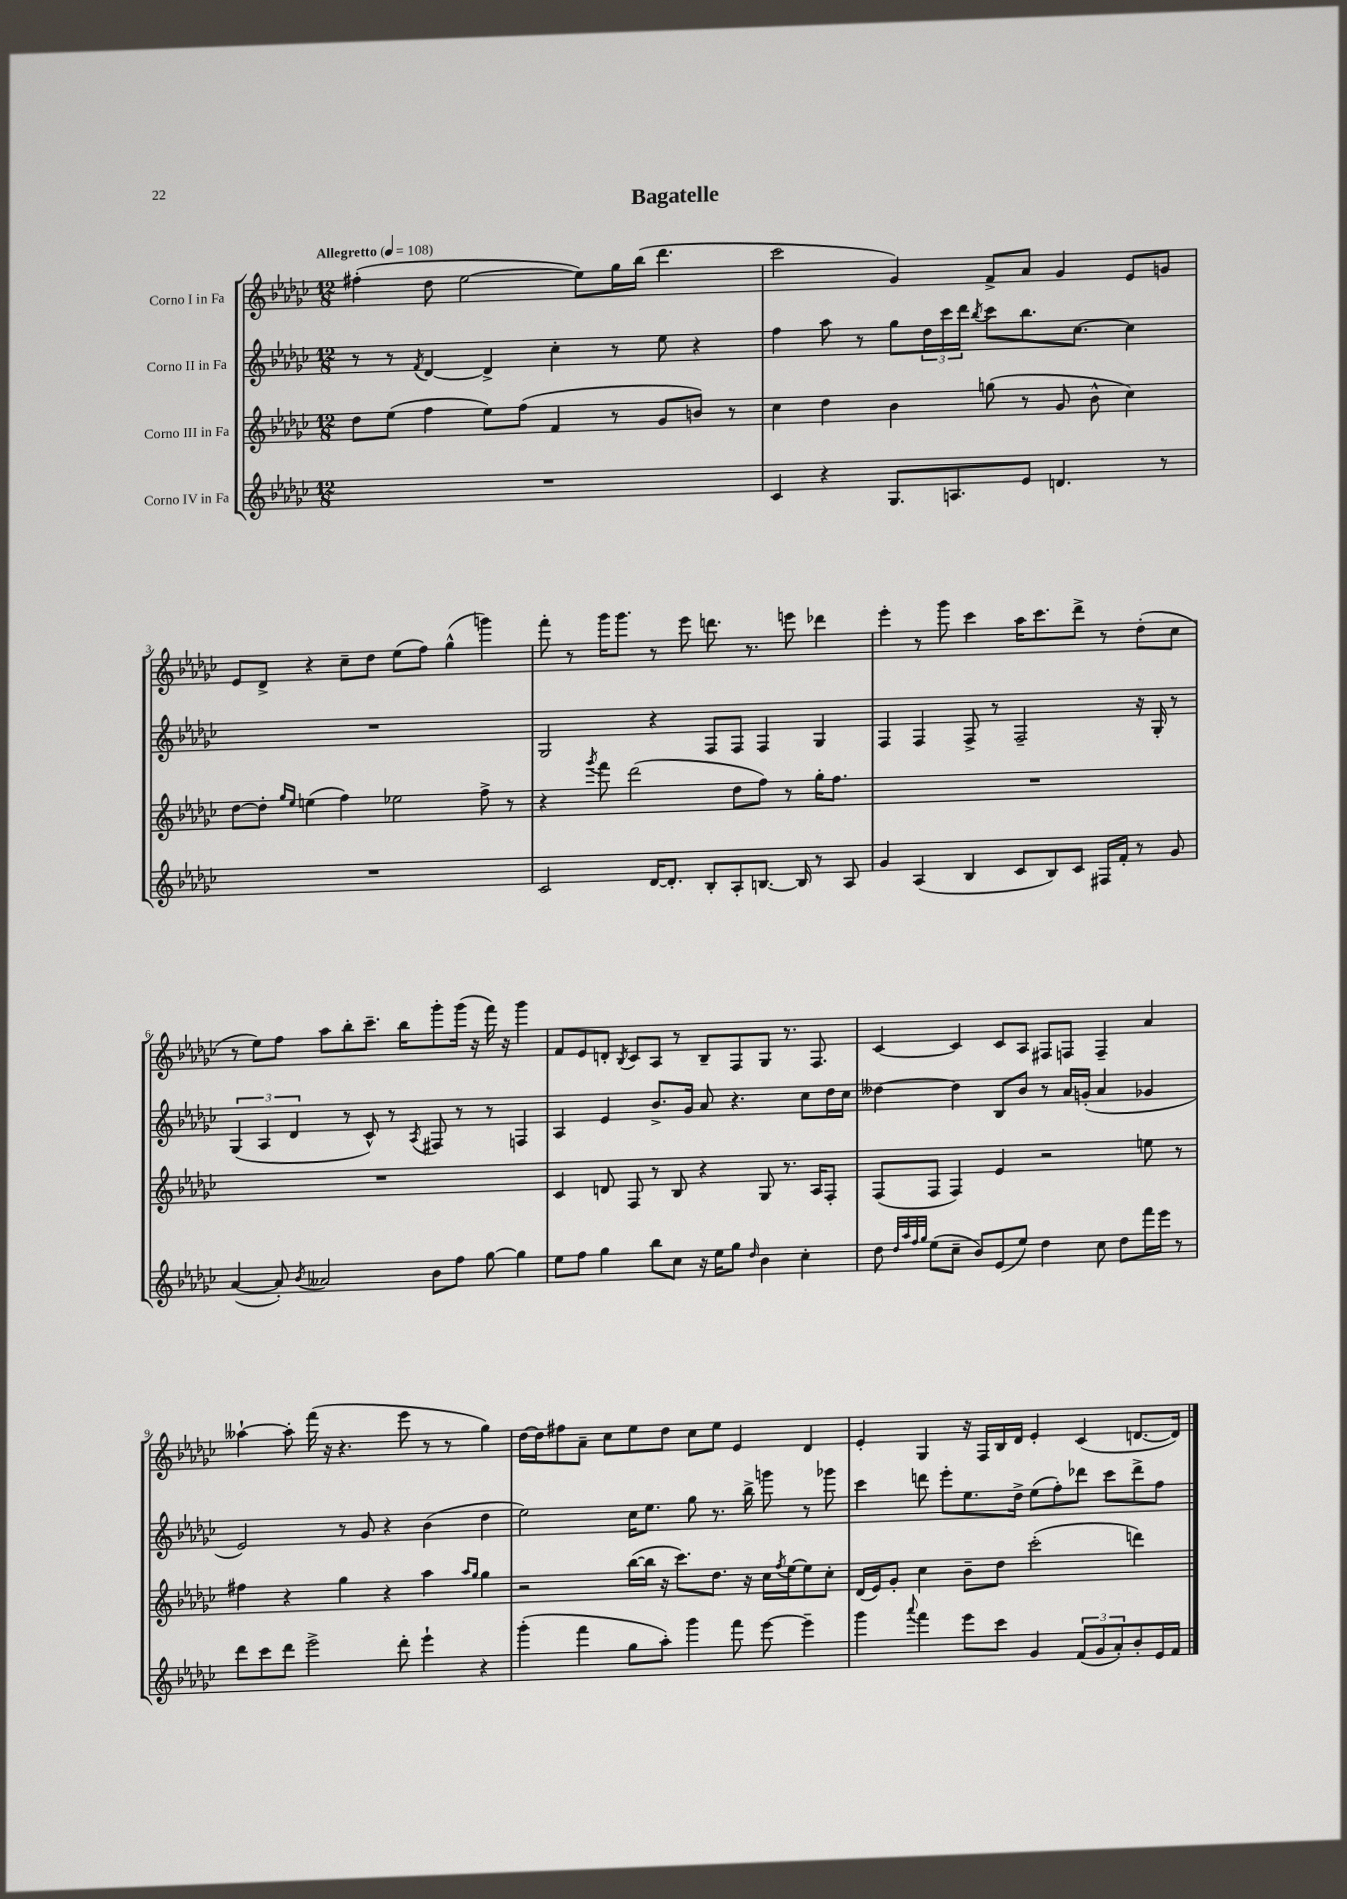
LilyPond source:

\header { title = "Bagatelle" }
<<
\new StaffGroup <<
\new Staff = "s0" \with { instrumentName = "Corno I in Fa" } {
    \clef treble \key ges \major \numericTimeSignature \time 12/8 \tempo "Allegretto" 4 = 108
    fis''4-.( des''8 ees''2~ ees''8) ges''16 bes''16( des'''4. |
    ces'''2 ges'4) f'8-> aes'8 ges'4 ees'8 g'8 |
    ees'8 des'8-> r4 ces''8-- des''8 ees''8( f''8) ges''4-^( g'''4) |
    f'''8-. r8 ges'''16 ges'''8. r8 ees'''8 d'''8. r8. e'''8 des'''4 |
    ees'''4-. r8 ges'''8 ces'''4 aes''16 ces'''8. des'''8-> r8 des''8-.( ces''8 |
    r8 ees''8) f''8 aes''8 bes''8-. ces'''8.-- bes''16 ges'''8-. ges'''16( r16 f'''16) r16 ges'''4 |
    f'8 ees'8 d'8-. \acciaccatura { bes8 } ces'8 aes8 r8 bes8-- f8 ges8 r8. f8. |
    ces'4~ ces'4 ces'8 aes8 fis8 f8 f4-- aes'4 |
    aeses''4~-! aeses''8-. f'''16( r16 r4. ees'''8 r8 r8 ges''4) |
    des''16~ des''16 fis''8 aes'8-- ces''8 ees''8 des''8 ces''8 ees''8 ees'4 des'4 |
    ees'4-. ges4 r16 f16 bes16 des'16 ees'4-. ces'4( d'8.~ d'16) \bar "|." |
}
\new Staff = "s1" \with { instrumentName = "Corno II in Fa" } {
    \clef treble \key ges \major \numericTimeSignature \time 12/8
    r8 r8 \acciaccatura { f'8 } des'4~ des'4-> ces''4-. r8 ees''8 r4 |
    f''4 aes''8 r8 ges''8 \tuplet 3/2 { des''16 ces'''16 des'''16 } \acciaccatura { bes''8 } ces'''8 bes''8. ces''8.~ ces''4 |
    R1. |
    ges2 r4 f8 f8 f4 ges4 |
    f4 f4 f8-> r8 f2-- r16 ges16-. r8 |
    \tuplet 3/2 { ges4( aes4 des'4 } r8 ces'8-^) r8 \acciaccatura { aes8 } fis8 r8 r8 f4 |
    aes4 ees'4 bes'8.-> ges'16 aes'8 r4. ces''8 des''16 ces''16 |
    deses''4~ deses''4 bes8 bes'8 r8 aes'16 g'16-.( aes'4 ges'4 |
    ees'2) r8 ges'8 r4 bes'4( des''4 |
    ees''2) ces''16 ees''8. ges''8 r8. bes''16-> g'''8 r8 ges'''8 |
    ces'''4 d'''8 ees'''8-. ees''8. des''16-> ees''8( f''8-.) des'''8 ces'''8 des'''8-> f''8 \bar "|." |
}
\new Staff = "s2" \with { instrumentName = "Corno III in Fa" } {
    \clef treble \key ges \major \numericTimeSignature \time 12/8
    des''8 ees''8( f''4 ees''8) f''8( f'4 r8 ges'8 b'8) r8 |
    ces''4 des''4 bes'4 g''8( r8 ges'8 bes'8-^ ces''4) |
    des''8~ des''8-. \grace { ges''16 ees''16 } e''4( f''4) ees''2 f''8-> r8 |
    r4 \acciaccatura { ges'''8 } f'''8 des'''2( des''8 f''8) r8 ges''16-. f''8. |
    R1. |
    R1. |
    ces'4 d'8 f8 r8 bes8 r4 ges8 r8. aes16 f8-. |
    f8( f8 f4) ees'4 r2 e''8 r8 |
    fis''4 r4 ges''4 r4 aes''4 \grace { aes''16 ges''16 } ges''4 |
    r2 bes''16~( bes''16 r16 ces'''8.) des''8. r16 ces''16 \acciaccatura { f''8 } ees''16~ ees''8 ces''8-. |
    des'16( ees'16) ges'8-. ces''4 bes'8-- des''8 ces'''2-.( d'''4) \bar "|." |
}
\new Staff = "s3" \with { instrumentName = "Corno IV in Fa" } {
    \clef treble \key ges \major \numericTimeSignature \time 12/8
    R1. |
    ces'4 r4 ges8. a8. ees'8 d'4. r8 |
    R1. |
    ces'2 des'16~ des'8.-. bes8-. aes8-. b8.~ b16 r8 aes8 |
    ges'4 aes4( bes4 ces'8 bes8) ces'8 fis16 f'16-. r8 ges'8 |
    aes'4~( aes'8-.) \acciaccatura { bes'8 } aeses'2 bes'8 f''8 ges''8~ ges''4 |
    ees''8 f''8 ges''4 bes''8 ces''8 r16 ees''16 ges''8 \grace { des''16 } bes'4 ces''4-. |
    des''8 \grace { des''32 aes''32 f''32 ges''32 } ees''8( ces''8-- bes'8) ees'8( ees''8) des''4 ces''8 des''8 f'''16 ees'''16 r8 |
    des'''8 ces'''8 des'''8 ees'''2-> des'''8-. ees'''4-! r4 |
    ges'''4-.( f'''4 ges''8 aes''8-.) ges'''4 f'''8 ees'''8~ ees'''4-- |
    ges'''4 \appoggiatura { aes'''8 } f'''4 ees'''8 ces'''8 ges'4 \tuplet 3/2 { f'8( ges'8 aes'8-.) } bes'8-. ees'16 f'16 \bar "|." |
}
>>
>>
